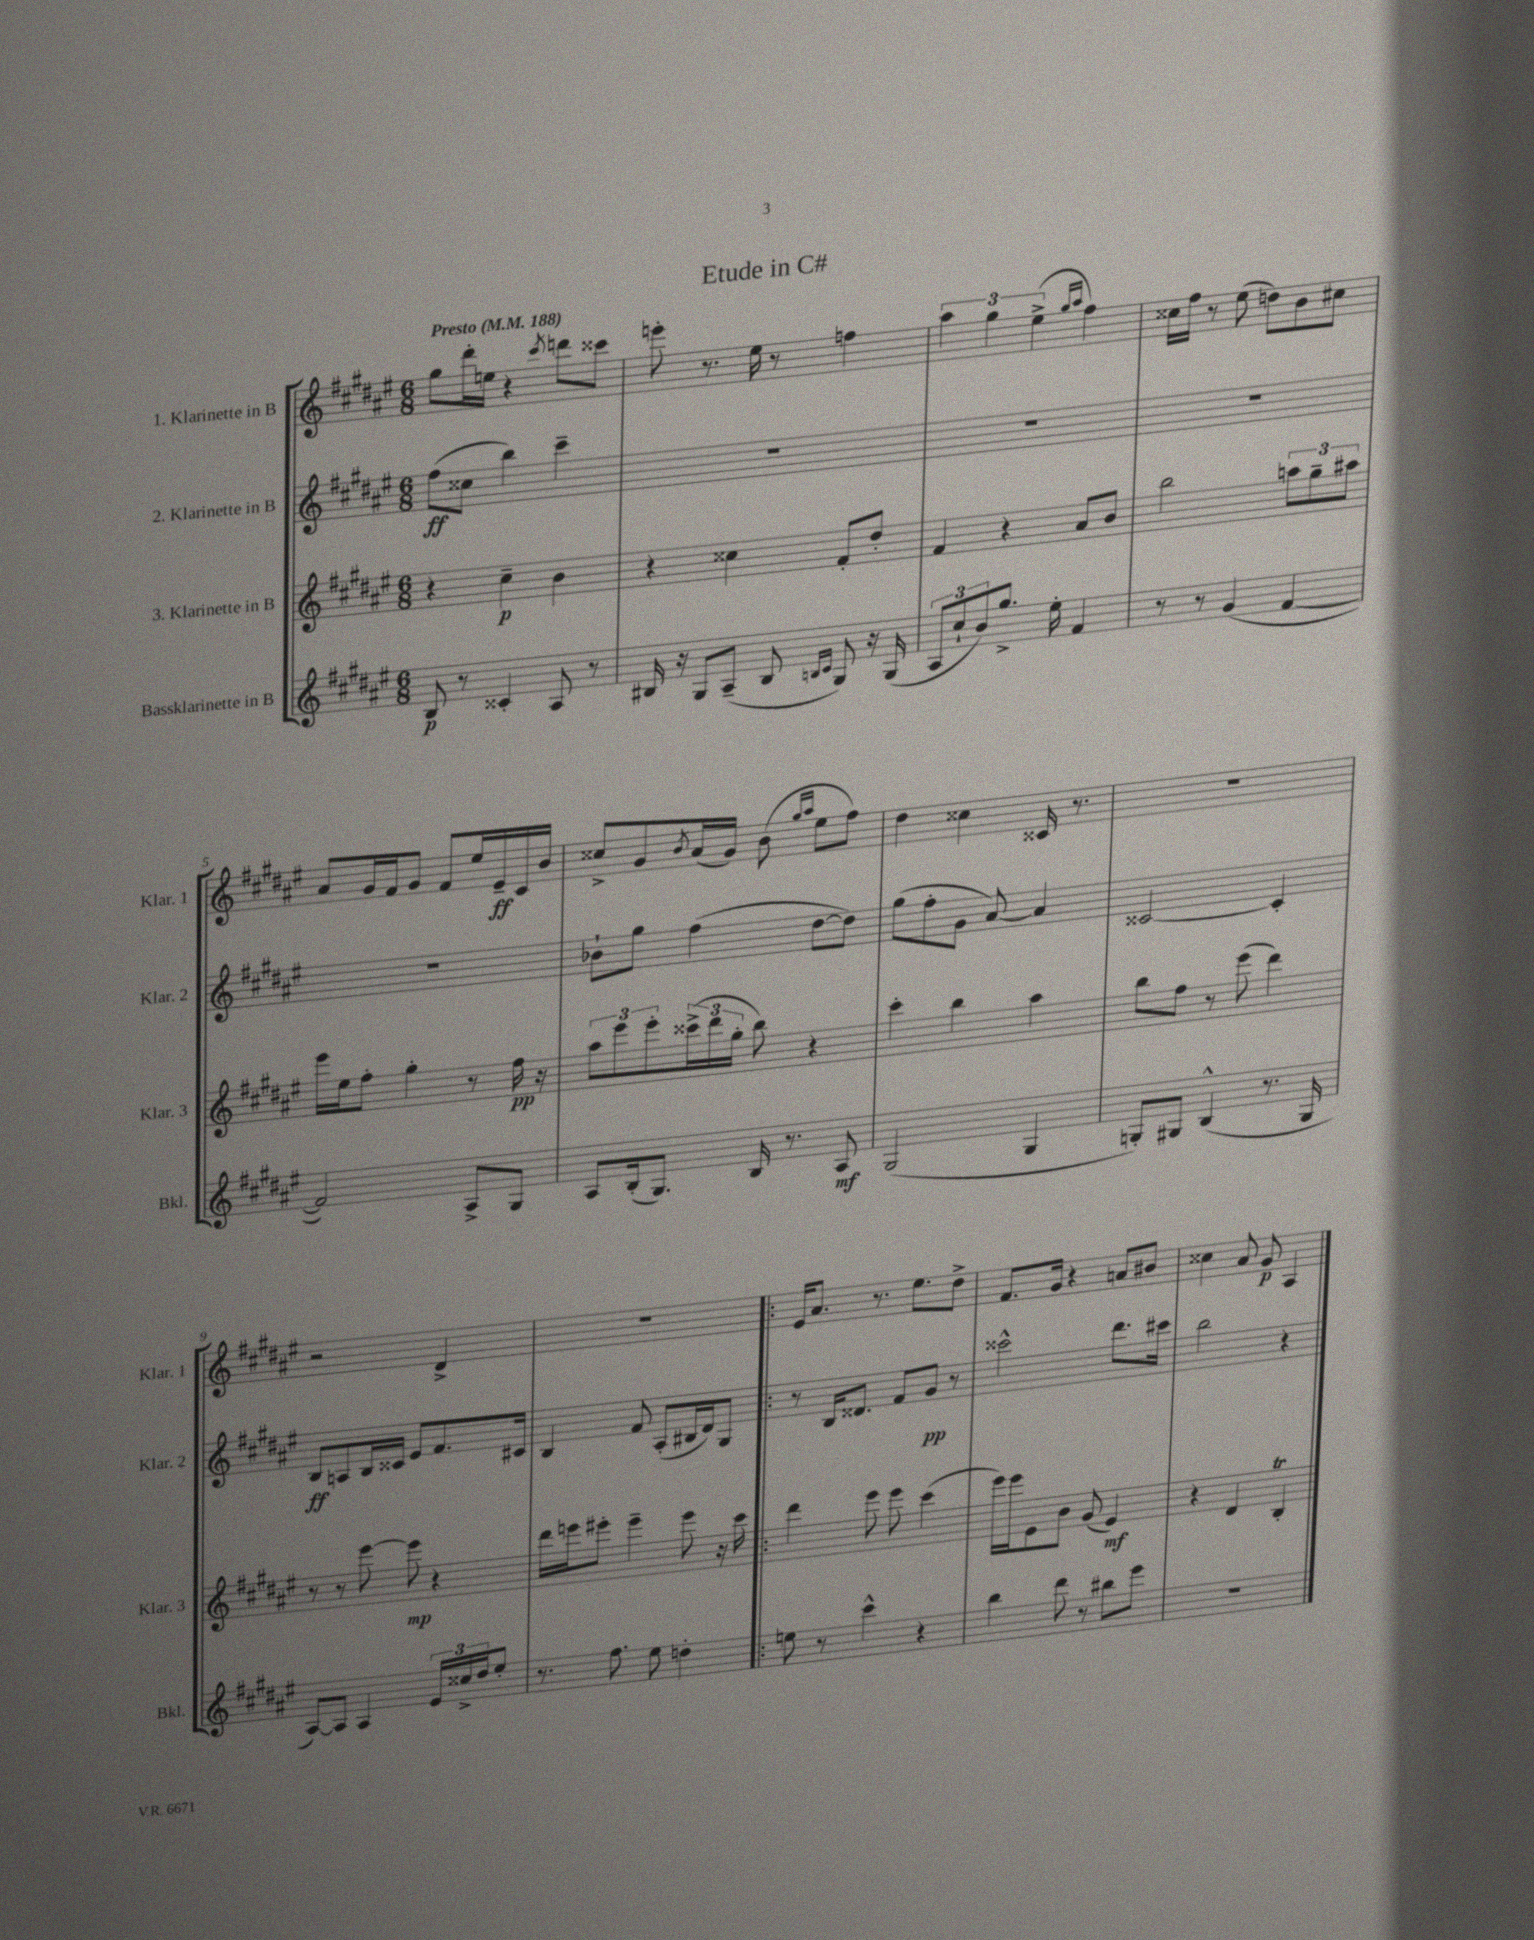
\header { title = "Etude in C#" }
<<
\new StaffGroup <<
\new Staff = "s0" \with { instrumentName = "1. Klarinette in B" shortInstrumentName = "Klar. 1" } {
    \clef treble \key fis \major \numericTimeSignature \time 6/8 \tempo "Presto" 4 = 188
    gis''8 dis'''16-. e''16 r4 \acciaccatura { cis'''8 } d'''8 cisis'''8 |
    e'''8-. r8. eis''16 r8 f''4 |
    \tuplet 3/2 { ais''4 gis''4 eis''4->( } \grace { gis''16 ais''16 } fis''4) |
    cisis''16 fis''16 r8 eis''8( d''8) b'8 cis''8 |
    ais'8 gis'16 fis'16 gis'8 fis'8 eis''16 eis'16--\ff cis'16 b'16 |
    cisis''8-> gis'8 \acciaccatura { b'8 } ais'16( gis'16) b'8( \grace { gis''16 ais''16 } eis''8 fis''8) |
    dis''4 cisis''4 cisis'16 r8. |
    R2. |
    r2 dis'4-> |
    R2. |
    \bar ".|:" eis'16 ais'8. r8. eis''8. dis''8-> |
    fis'8. gis'16 r4 a'8 bis'8 |
    cisis''4 ais'8 gis'8\p ais4 \bar "|." |
}
\new Staff = "s1" \with { instrumentName = "2. Klarinette in B" shortInstrumentName = "Klar. 2" } {
    \clef treble \key fis \major \numericTimeSignature \time 6/8
    fis''8\ff( cisis''8 b''4) cis'''4-- |
    R2. |
    R2. |
    R2. |
    R2. |
    bes'8-! gis''8 fis''4( dis''8~ dis''8) |
    gis''8( fis''8-. gis'8 ais'8~) ais'4 |
    cisis'2~ cisis'4-. |
    b8\ff a8 b16 cisis'16 eis'8 fis'8. cis'16 |
    b4 fis'8 ais8-.( bis16 dis'16) gis8 |
    \bar ".|:" r8 b16 disis'8. fis'8 gis'8\pp r8 |
    cisis'''2-^ dis'''8. cis'''16 |
    b''2 r4 \bar "|." |
}
\new Staff = "s2" \with { instrumentName = "3. Klarinette in B" shortInstrumentName = "Klar. 3" } {
    \clef treble \key fis \major \numericTimeSignature \time 6/8
    r4 cis''4--\p b'4 |
    r4 cisis''4 fis'8-. dis''8-. |
    fis'4 r4 ais'8 b'8 |
    b''2 \tuplet 3/2 { a''8 gis''8-- ais''8 } |
    eis'''16 eis''16 fis''8-. gis''4-. r8 fis''16\pp r16 |
    \tuplet 3/2 { ais''8 eis'''8 eis'''8-. } \tuplet 3/2 { cisis'''16->( dis'''16 gis''16-. } b''8) r4 |
    cis'''4-. b''4 ais''4 |
    b''8 fis''8 r8 eis'''8( dis'''4) |
    r8 r8 eis'''8~ eis'''8\mp r4 |
    dis'''16 e'''16 eis'''8-. eis'''4-- eis'''8 r16 cis'''16 |
    \bar ".|:" dis'''4 eis'''8 eis'''8 cis'''4( |
    eis'''16) eis'''16 eis'8 b'8 gis'8( eis'4\mf) |
    r4 dis'4 b4-.\trill \bar "|." |
}
\new Staff = "s3" \with { instrumentName = "Bassklarinette in B" shortInstrumentName = "Bkl." } {
    \clef treble \key fis \major \numericTimeSignature \time 6/8
    b8\p r8 cisis'4-. ais8 r8 |
    bis16 r16 gis8 ais8--( bis8 \grace { b16 cis'16 } gis8) r16 gis16( |
    \tuplet 3/2 { ais8 cis''8-! b'8) } gis''8.-> eis''16-. fis'4 |
    r8 r8 gis'4( fis'4~ |
    fis'2) ais8-> gis8 |
    ais8 b16-.( gis8.) b16 r8. ais8\mf |
    gis2( gis4 |
    g8-.) gis8 b4-^( r8. gis16 |
    ais8~) ais8 ais4 \tuplet 3/2 { eis'16 cisis''16-> dis''16 } eis''8-. |
    r8. fis''8. eis''8 d''4-. |
    \bar ".|:" e''8 r8 cis'''4-^ r4 |
    b''4 dis'''8 r8 bis''8 eis'''8 |
    R2. \bar "|." |
}
>>
>>
